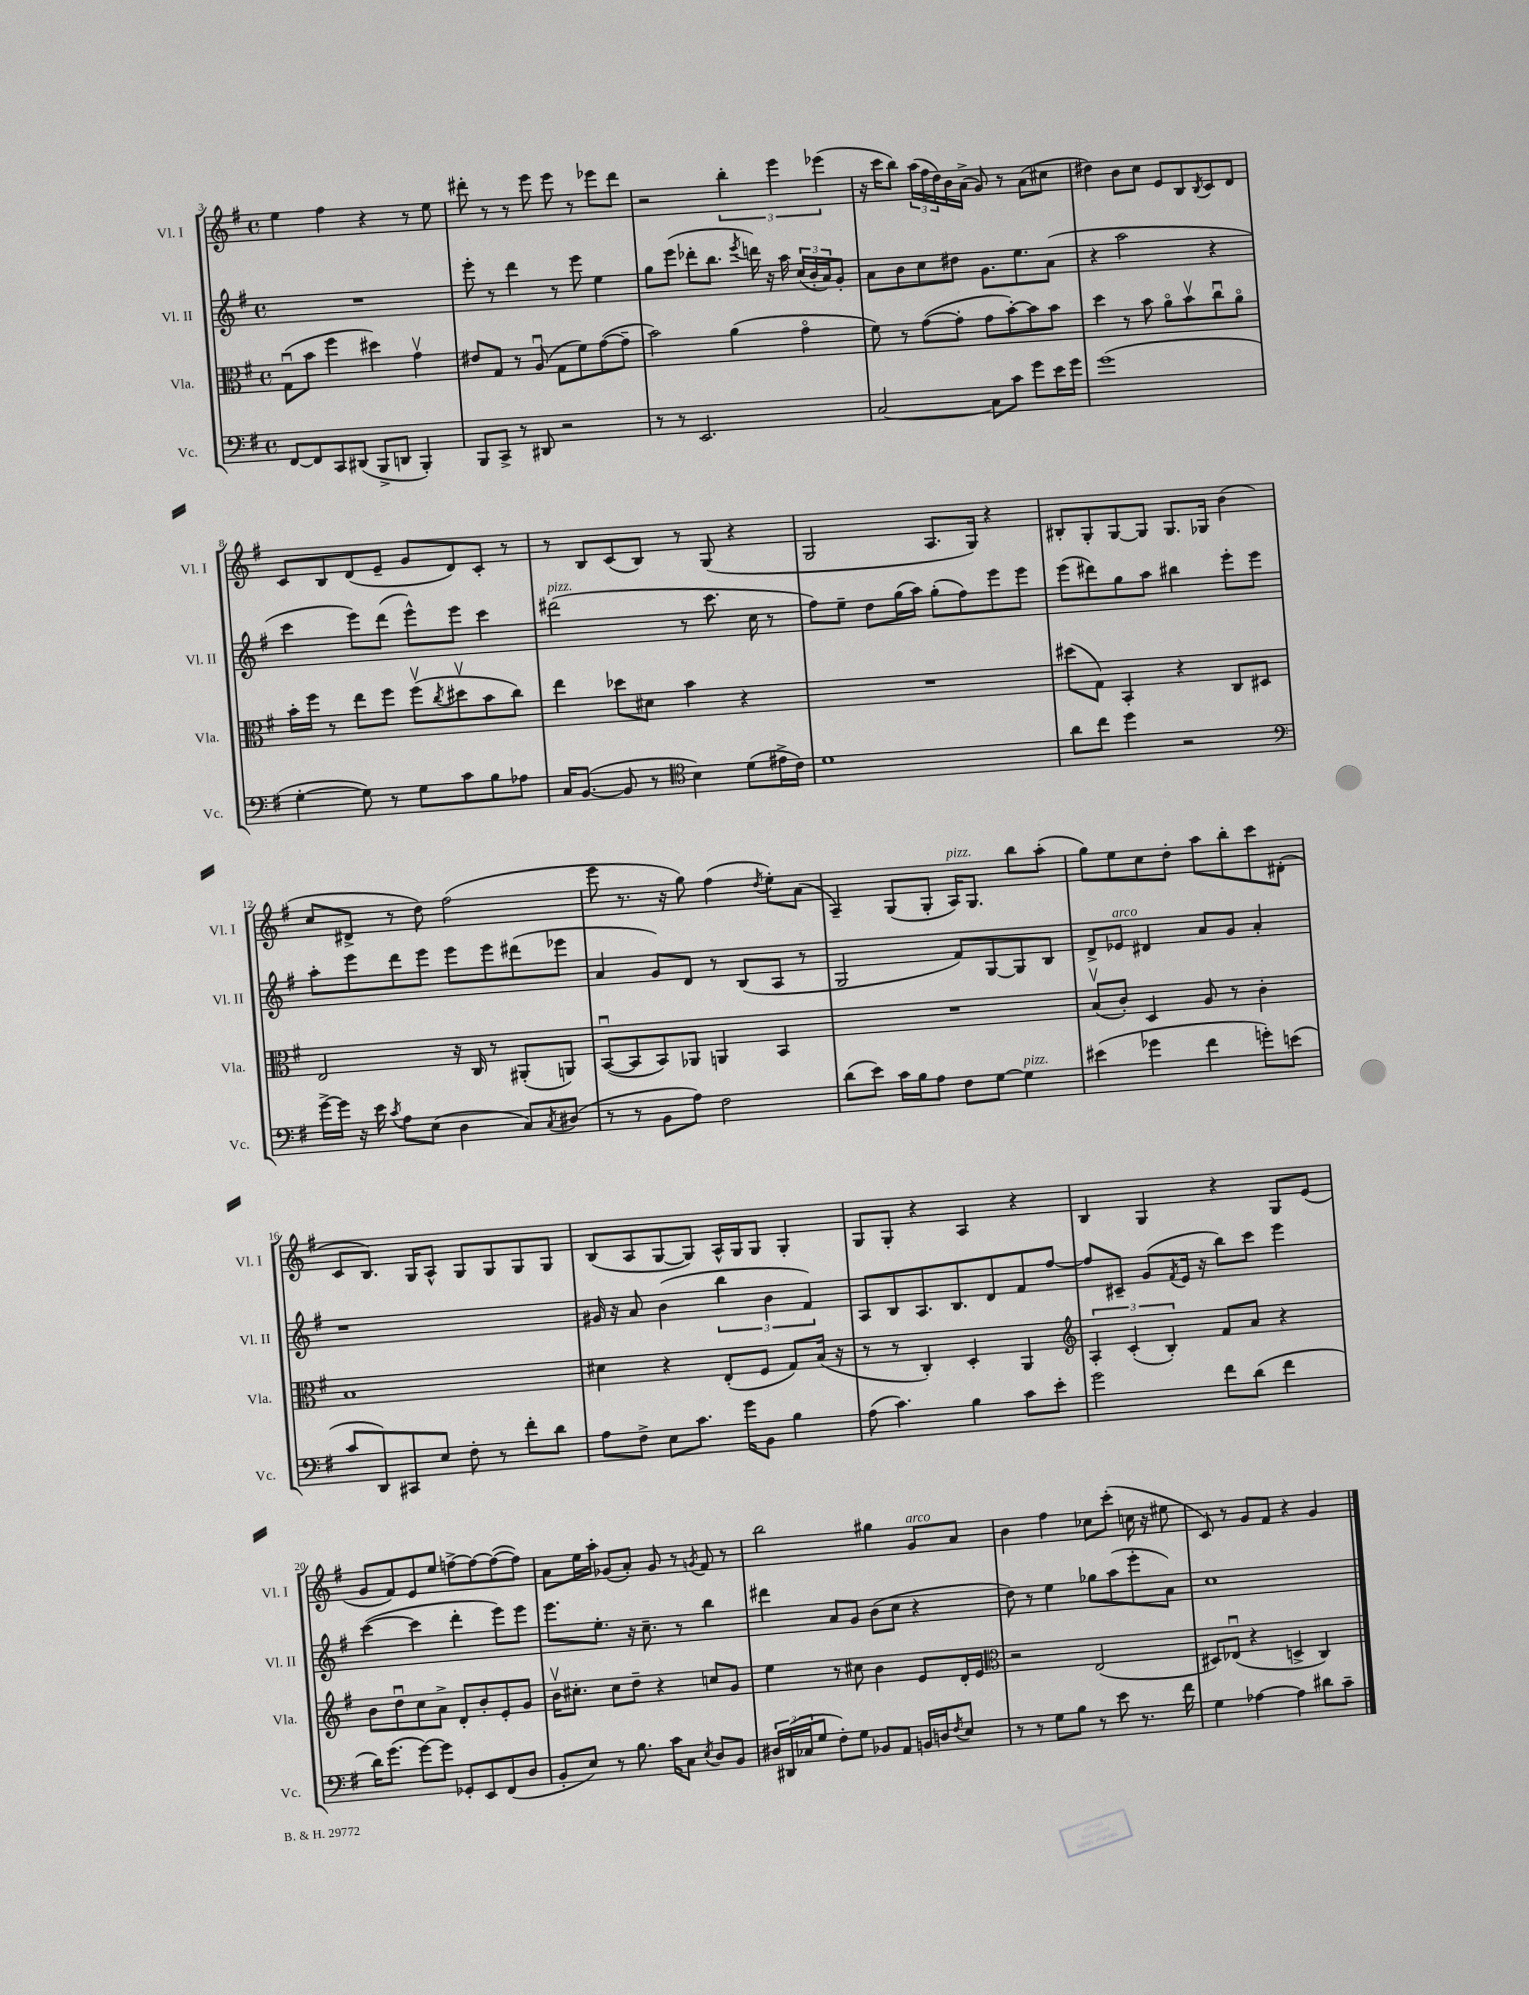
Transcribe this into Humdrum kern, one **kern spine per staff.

**kern	**kern	**kern	**kern
*part4	*part3	*part2	*part1
*staff4	*staff3	*staff2	*staff1
*I"Vc.	*I"Vla.	*I"Vl. II	*I"Vl. I
*I'Vc.	*I'Vla.	*I'Vl. II	*I'Vl. I
*clefF4	*clefC3	*clefG2	*clefG2
*k[f#]	*k[f#]	*k[f#]	*k[f#]
*M4/4	*M4/4	*M4/4	*M4/4
*met(c)	*met(c)	*met(c)	*met(c)
=3	=3	=3	=3
[8FF#/L	(8Gu\L	1r	4ee\
8FF#/]	8b\J	.	.
8CC/	4ff#\	.	4ff#\
(8DD#X/J	.	.	.
8BBB^/L	4dd#X\)	.	4r
8DDn/J	.	.	.
4BBB'/)	4gv\	.	8r
.	.	.	8ee\
=4	=4	=4	=4
8BBB/L	8e#X/L	8eee'\	8ddd#X'\
8CC^/J	8G/J	8r	8r
8r	8r	4ddd\	8r
8DD#X/	(8Au/	.	8eee\
2r	8G\L	8r	8eee\
.	8f#\)	8eee\	8r
.	([8g\	4ee\	8eee-X\L
.	8g~\J]	.	8ddd#\J
=5	=5	=5	=5
8r	2b\)	8gg\L	2r
8r	.	(8eee\J	.
2.EE/	.	8ddd-X'\L	.
.	.	8.bb\J	.
.	(4a\	.	6bb'\
.	.	8qeee/	.
.	.	16dddn\)	.
.	.	16r	.
.	.	.	6eee\
.	.	16aa\	.
.	4g\	(24cc/LL	.
.	.	24b'/	.
.	.	24a/J)	(6eee-X\
.	.	8g'/J	.
=6	=6	=6	=6
[2C/	8f#\)	8a\L	16r
.	.	.	16ccc\KL
.	8r	8b\	8bb\J)
.	([8g\L	8cc\	(24aa\LL
.	.	.	24ff#\
.	.	.	24dd\)
.	8g'\J]	8dd#X\J	16b\
.	.	.	(16a^\JJ
8C\L]	8g\L	8.g\L	8g/)
8c\J	[8b'\)	.	8r
.	.	8.ee\	.
8g\L	8b\]	.	(8a\L
16e\L	8b\J	(8a\J	8cc#X\J
16g\JJ	.	.	.
=7	=7	=7	=7
(1g	4dd\	4r	4dd#X\)
.	8r	2aa\	8b\L
.	8b\	.	8cc\J
.	8a\L	.	8e/L
.	8bv\	.	8B/
.	.	.	8qB/
.	8ccu\	4r	8c/
.	8a\J	.	8d/J
!!LO:LB:g=z
=8	=8	=8	=8
[4G'\	16b'\LL	4ccc\	8c/L
.	16ff#\JJ	.	.
.	8r	.	8B/
8G\])	8ee\L	8eee\L)	(8d/
8r	8ff#\J	(8ddd\J	8e~/J
8G\L	(8ff#v\L	8eee^^\L)	8g/L
.	8qcc/	.	.
8c\	8dd#Xv\	8eee\J	8d/)
8B\	8b\	4ccc\	8c'/J
8A-X\J	8cc\J)	.	8r
=9	=9	=9	=9
!	!	!LO:TX:a:i:t=pizz.	!
16C/KL	4ee\	(2ddd#X\	8r
([8.BB/J	.	.	.
.	.	.	8B/L
8BB/]	8dd-X\L	.	(8c/
8r	8d#X\J	.	8B/J)
*clefC4	*	*	*
4B\)	4b\	8r	8r
.	.	8.ccc\	(8G/
(8d\L	4r	.	4r
.	.	16cc\	.
16e#X^\L	.	8r	.
16c\JJ)	.	.	.
=10	=10	=10	=10
1d	1r	8ff#\L)	2G/
.	.	8ee~\J	.
.	.	8dd\L	.
.	.	(16gg\L	.
.	.	16aa\JJ)	.
.	.	(8gg'\L	8.A/L
.	.	8ff#\)	.
.	.	.	16G/Jk)
.	.	8eee\	4r
.	.	8eee\J	.
=11	=11	=11	=11
8a\L	(8dd#X\L	(8eee\L	8B#X'/L
8cc\J	8G\J)	8ddd#X\)	8G'/
4dd\	4BB'/	8gg\	[8G/
.	.	8aa\J	8G/J]
2r	4r	4bb#X\	8.G/L
.	.	.	16G-X/Jk
.	8C/L	8eee'\L	(4b\
.	8D#X/J	8eee\J	.
!!LO:LB:g=z
=12	=12	=12	=12
*clefF4	*	*	*
[16g^\LL	2E/	8aa'\L	8cc/L
16g\JJ]	.	.	.
16r	.	8eee\	8d#X^/J
16e\	.	.	.
8qc/	.	.	.
8A\L	.	8ddd\	8r
(8E\J	.	8eee\J	8dd\)
4D\	16r	8eee\L	(2ff#\
.	16C/	.	.
.	8r	8eee\	.
8C/L)	(8AA#X'/L	(8ddd#X\	.
8qC/	.	.	.
(8D#X/J	8AAn/J)	8eee-X\J	.
=13	=13	=13	=13
8r	([8BBu/L	4a/	8eee\
8r	8BB/]	.	8.r
8BB\L	8BB/)	8g/L)	.
.	.	.	16r
8A\J)	8AA-X/J	8d/J	8gg\)
2F#\	4AAn/	8r	(4ff#\
.	.	(8B/L	.
.	.	.	8qdd/
.	4BB/	8A/J	8ee'\L)
.	.	8r	(8a\J
=14	=14	=14	=14
(8d\L	1r	2G/	4A~/)
8e\J)	.	.	.
16c\LL	.	.	(8G/L
16B\J	.	.	.
8A\J	.	.	8G'/J
!	!	!	!LO:TX:a:i:t=pizz.
8F#\L	.	8f#/L)	16A/KL)
.	.	.	8.G/J
[8G\J	.	[8G/	.
!LO:TX:a:i:t=pizz.	!	!	!
4G\]	.	8G/]	8bb\L
.	.	8B/J	(8aa'\J
=15	=15	=15	=15
(4e#X\	(8Bv/L	8d^/L	8gg\L)
!	!	!LO:TX:a:i:t=arco	!
.	8c'/J)	8e-X/J	8ee\
4g-X\	4D/	4d#X/	8cc\
.	.	.	8dd'\J
4f#\	8A/	8a/L	8aa\L
.	8r	8g/J	8bb'\
8gn'\L)	4c'\	4a'/	8ccc\
(8en\J	.	.	(8d#X'\J
!!LO:LB:g=z
=16	=16	=16	=16
8c/L	1B	1r	8c/L
8DD/)	.	.	8.B/J)
8CC#X/	.	.	.
.	.	.	16G/KL
8E/J	.	.	8A^^/J
8F#'\	.	.	8G/L
8r	.	.	8G/
8f#'\L	.	.	8G/
8d\J	.	.	8G/J
=17	=17	=17	=17
8A\L	4d#X\	16g#X/	(8B/L
.	.	16r	.
8F#^\J	.	8a/	8A/
8E\L	4r	(4b\	[8G/
8.c\J	.	.	8G/J])
.	(8E'/L	6bb\	16A^^/LL
16g\KL	.	.	16G/J
8BB\J	8F#/J	.	8G/J
.	.	6b\	.
4B\	8G/L)	.	4G'/
.	.	6f#/)	.
.	(16B/Jk	.	.
.	16r	.	.
=18	=18	=18	=18
(8A\	8r	8A/L	8G/L
4.c\)	8r	8B/	8G'/J
.	4C'/)	8.A/	4r
.	.	8.B/	.
4B\	4D'/	.	4A/
.	.	8d/	.
8c\L	4AA/	8f#/	4r
8e'\J	.	[8ff#/J	.
=19	=19	=19	=19
*	*clefG2	*	*
2g\	6A'/	8ff#/L]	4B/
.	.	8c#X~/J	.
.	(6c'/	.	.
.	.	(8g/L	4G/
.	6B'/)	.	.
.	.	8qf#/	.
.	.	16e/Jk	.
.	.	16r	.
8f#\L	8f#/L	8bb\L)	4r
(8d\J	8a/J	8ccc\J	.
4f#\	4r	4eee\	8G/L
.	.	.	(8e/J
!!LO:LB:g=z
=20	=20	=20	=20
16d\KL)	8b\L	([4ccc\	8g/L
(8.g\J	.	.	.
.	8ddu\	.	8f#/)
[8g\L)	8cc\	4ccc\]	8e/
8g\J]	8a^\J	.	8ee/J
8GG-X'/L	8d'/L	4ddd'\	[8ffn^\L
8EE/	8b'/	.	8ff\_
(8FF#/	8e'/	8eee\L)	(8ff\_
8D/J	8g/J	8eee\J	8ff\J])
=21	=21	=21	=21
8BB'/L	16bv\KL	8.eee\L	8a\L
.	8.cc#X'\J	.	.
8E/J)	.	.	16ee\L
.	.	8.ee'\J	16aa'\JJ
8r	8cc#\L	.	(8g-X/L
8.B\	8dd~\J	16r	8a'/J)
.	.	8.cc~\	.
.	4r	.	8g-/
16c\KL	.	.	.
8C\J	.	8r	8r
8qE/	.	.	8qgn/
8D/L	8ccn/L	4bb\	8f#/
8BB/J	8g/J	.	8r
=22	=22	=22	=22
24D#X/LL	4ee\	4ddd#X\	2bb\
(24DD#X/	.	.	.
24C-X/J	.	.	.
8G/J	.	.	.
8F#'\L)	8r	8a/L	.
8G\J	8cc#X\	8g/J	.
8BB-X/L	4b\	(8b\L	4gg#X\
8AA/J	.	8cc\J	.
!	!	!	!LO:TX:a:i:t=arco
16BBn/LL	8e/L	4r	8g/L
16Dn/J	.	.	.
8qF#/	.	.	.
8E/J	16d'/L	.	8a/J
.	16e/JJ	.	.
=23	=23	=23	=23
*	*clefC3	*	*
8r	2r	8dd\)	4b\
8r	.	8r	.
8G\L	.	4ee\	4ff#\
8B\J	.	.	.
8r	(2E/	8gg-X\L	8cc-X\L
8e\	.	(8aa\	(8ccc'\J
8.r	.	8eee'\	16ccn\
.	.	.	16r
.	.	8a\J)	8ee#X\
16f#\	.	.	.
=24	=24	=24	=24
4G\	8D#X/L)	1cc	8c/)
.	(8E-Xu/J	.	8r
[4A-X\	4r	.	8g/L
.	.	.	8f#/J
4A-\]	4Dn^/	.	4r
8d#X\L	4C/)	.	4g/
8c~\J	.	.	.
==	==	==	==
*-	*-	*-	*-
